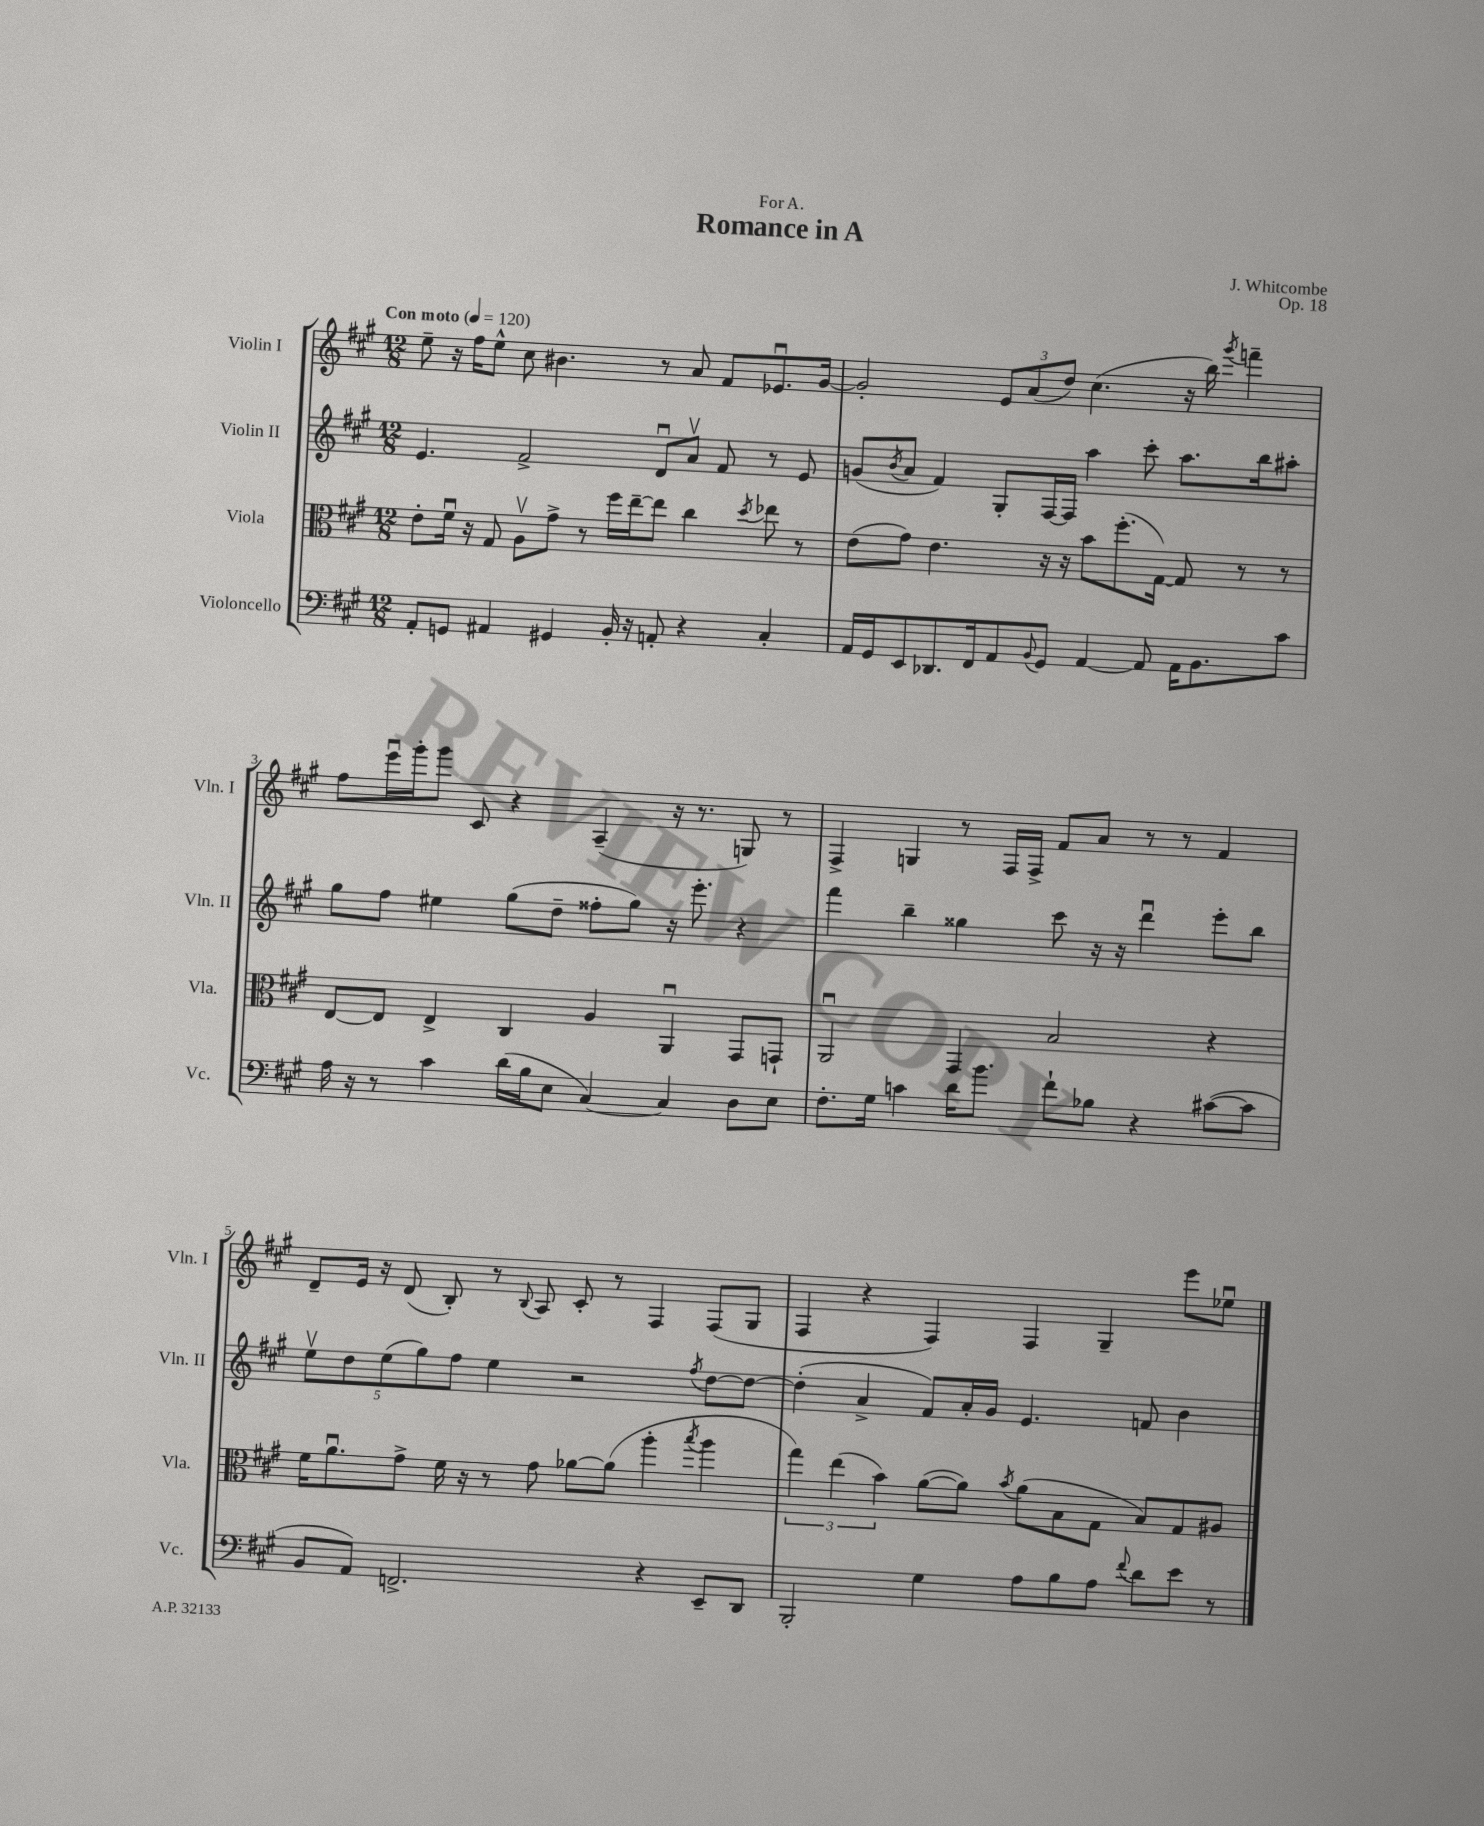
\header { title = "Romance in A" composer = "J. Whitcombe" dedication = "For A." opus = "Op. 18" }
<<
\new StaffGroup <<
\new Staff = "s0" \with { instrumentName = "Violin I" shortInstrumentName = "Vln. I" } {
    \clef treble \key a \major \numericTimeSignature \time 12/8 \tempo "Con moto" 4 = 120
    e''8-- r16 fis''16 e''8-^ cis''8 bis'4. r8 a'8 fis'8 ees'8.\downbow gis'16~ |
    gis'2-. \tuplet 3/2 { e'8 a'8( d''8) } cis''4.( r16 b''16) \acciaccatura { gis'''8 } f'''4-- |
    fis''8 e'''16\downbow gis'''16-. gis'''8 cis'8 r4 a4--( r16 r8. g8) r8 |
    fis4-> g4 r8 fis16 fis16-> fis'8 a'8 r8 r8 fis'4 |
    d'8-- e'16 r16 d'8( b8-.) r8 \appoggiatura { b8 } a8 cis'8-. r8 fis4 fis8( gis8 |
    fis4 r4 fis4) fis4 gis4-- e'''8 ees''8\downbow \bar "|." |
}
\new Staff = "s1" \with { instrumentName = "Violin II" shortInstrumentName = "Vln. II" } {
    \clef treble \key a \major \numericTimeSignature \time 12/8
    e'4. fis'2-> d'8\downbow a'8\upbow fis'8 r8 e'8 |
    g'8( \acciaccatura { b'8 } a'8 fis'4) gis8-. fis16~ fis16 a''4 cis'''8-. a''8. b''16 ais''8-. |
    gis''8 fis''8 eis''4 gis''8( d''8-- fisis''8-. gis''8) r16 e'''8.-. r4 |
    fis'''4 b''4-- gisis''4 cis'''8 r16 r16 d'''4\downbow e'''8-. b''8 |
    \tuplet 5/4 { e''8\upbow d''8 e''8( gis''8) fis''8 } e''4 r2 \acciaccatura { fis''8 } d''8~ d''8~ |
    d''4-.( a'4-> fis'8) a'16-. gis'16 e'4. f'8 b'4 \bar "|." |
}
\new Staff = "s2" \with { instrumentName = "Viola" shortInstrumentName = "Vla." } {
    \clef alto \key a \major \numericTimeSignature \time 12/8
    e'8-. fis'16\downbow r16 gis8 a8\upbow gis'8-> r8 fis''16 e''16~-- e''8 cis''4 \acciaccatura { d''8 } ees''8 r8 |
    e'8( gis'8) e'4. r16 r16 b'8 fis''8.-.( gis16~) gis8 r8 r8 |
    e8~ e8 e4-> cis4 a4 a,4\downbow gis,8 g,8-! |
    a,2\downbow gis,4 b2 r4 |
    fis'16 a'8.\downbow gis'8-> fis'16 r16 r8 gis'8 aes'8~ aes'8( a''4-. \acciaccatura { b''8 } a''4 |
    \tuplet 3/2 { gis''4) e''4( b'4) } a'8~( a'8) \acciaccatura { b'8 } a'8( b8 gis8 b8) gis8 ais8 \bar "|." |
}
\new Staff = "s3" \with { instrumentName = "Violoncello" shortInstrumentName = "Vc." } {
    \clef bass \key a \major \numericTimeSignature \time 12/8
    a,8-. g,8 ais,4 gis,4 b,16-. r16 a,8-. r4 cis4-. |
    a,16 gis,16 e,8 des,8. fis,16 a,8 \appoggiatura { b,8 } gis,8 a,4~ a,8 a,16 b,8. cis'8 |
    a16 r16 r8 cis'4 d'16( b16 e8 cis4~) cis4 d8 e8 |
    fis8.-. gis16 c'4 d'16 b'8. fis'8-! bes8 r4 cis'8~( cis'8 |
    b,8 a,8) f,2.-> r4 e,8-- d,8 |
    b,,2-. gis4 a8 b8 a8 \appoggiatura { fis'8 } d'8 e'8 r8 \bar "|." |
}
>>
>>
